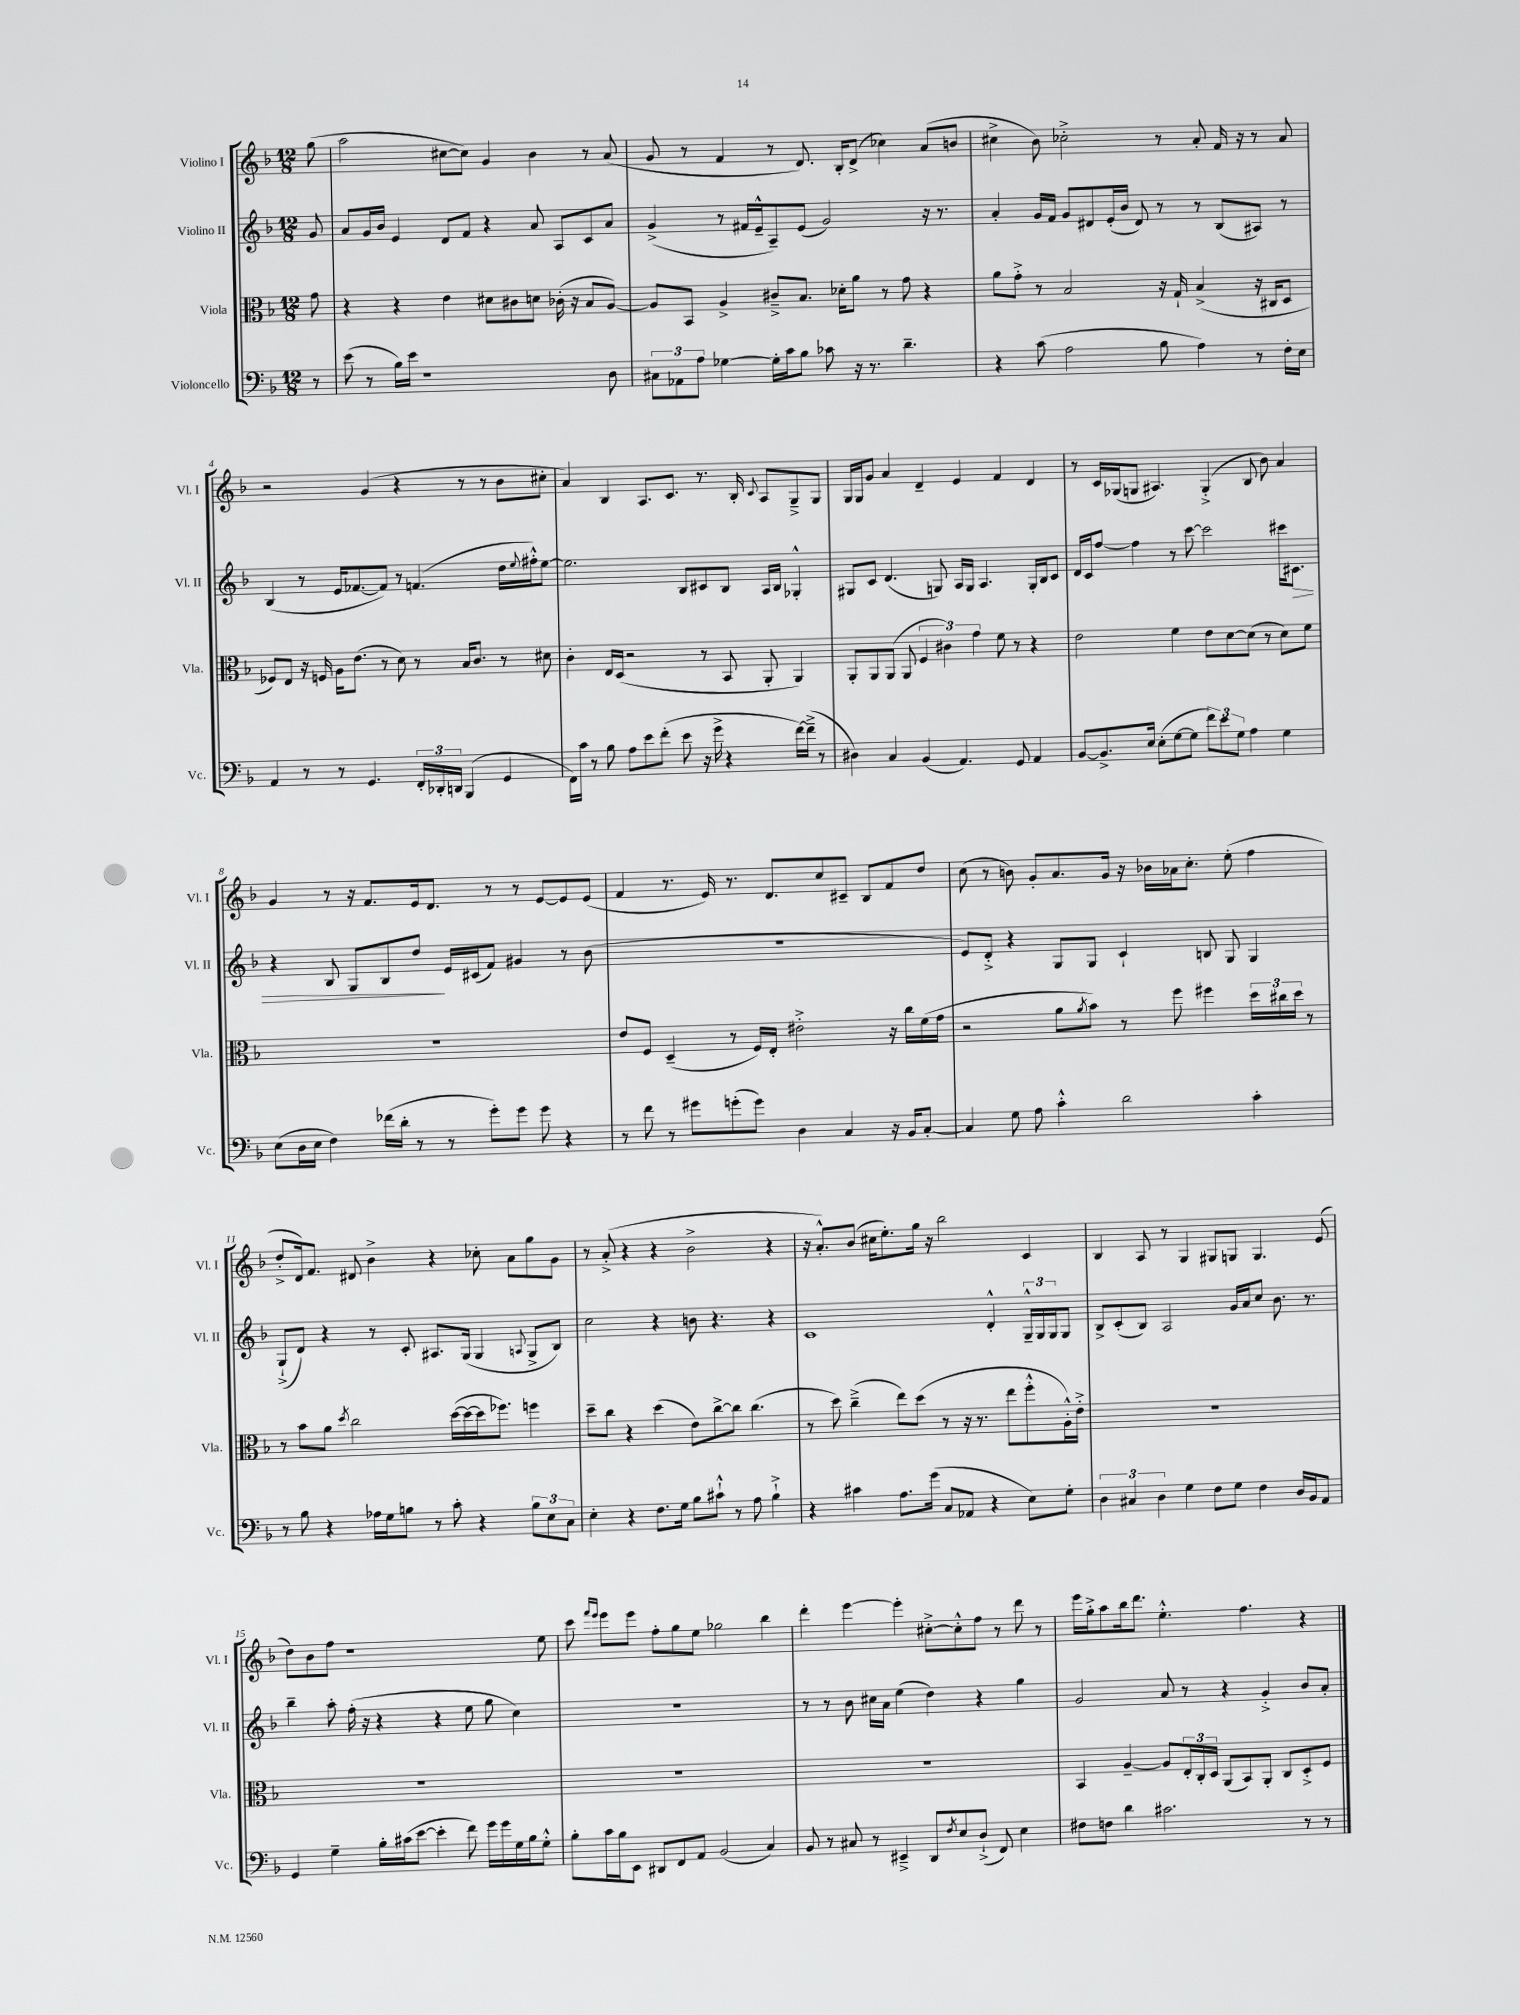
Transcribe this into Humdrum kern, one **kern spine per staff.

**kern	**kern	**kern	**kern
*staff4	*staff3	*staff2	*staff1
*clefF4	*clefC3	*clefG2	*clefG2
*k[b-]	*k[b-]	*k[b-]	*k[b-]
*M12/8	*M12/8	*M12/8	*M12/8
8r	8g	8g	(8gg
=	=	=	=
(8e	4r	8a	2aa
8r	.	16g	.
.	.	16b-	.
16B-)	4r	4e	.
16e	.	.	.
1r	.	.	.
.	4e	8d	[8cc#
.	.	8f	8cc#])
.	8d#	4r	4g
.	8c#	.	.
.	8d	8a	4b-
.	(16c-'	8A	.
.	16r	.	.
.	8B-	8c	8r
8D	[8A)	8a	(8a
=	=	=	=
12C#	8A]	(4g^	8g
12AA-	.	.	.
.	8BB-	.	8r
12A	.	.	.
[4G-	4A^	8r	4f
.	.	16f#	.
.	.	16e~^^	.
16G-']	8c#~^	8A~)	8r
16c	.	.	.
8B-	8.B-	(8e	8.d)
8c-	.	2g)	.
.	16d-'	.	16B-'
16r	8a	.	(8d^
8.r	.	.	.
.	8r	.	4cc-)
4.d~	8g	.	.
.	4r	16r	(8a
.	.	8.r	.
.	.	.	8b
=	=	=	=
4r	8a	4a'	4cc#^
.	8g'^	.	.
(8c	8r	16g	8b-)
.	.	16f	.
2A	2B-	8g	2cc-'^
.	.	8d#	.
.	.	(16e'	.
.	.	16b-	.
.	.	8d#)	.
8B-	16r	8r	8r
.	16G`	.	.
4A)	(4B-^	8r	8a'
.	.	(8B-	16f
.	.	.	16r
8r	16r	8A#)	8r
.	16C#	.	.
16F'	8D	8r	8a
16E	.	.	.
=	=	=	=
4AA	8F-)	(4B-	2r
.	8E	.	.
8r	16r	8r	.
.	16F	.	.
8r	16A	16e	.
.	(8.e	[8.f-	.
4.GG	.	.	(4g
.	8r	8f-])	.
.	8d)	8r	4r
24FF'	8r	(4.f	.
24DD-'	.	.	.
24DD	.	.	.
(4BBB-	16B-	.	8r
.	8.c	.	.
.	.	.	8r
4GG	8r	16dd	8b-
.	.	8qqee	.
.	.	16ff#'^^)	.
.	8d#	[8ee	8cc#'
=	=	=	=
16FF)	4c'	2.ee]	4a)
16c	.	.	.
8r	.	.	.
8B-	16E	.	4B-
.	(16D	.	.
8A	2r	.	.
8e	.	.	8.A
(8f'	.	.	.
.	.	.	8.c
8e	.	8B-	.
16r	8r	8c#	8.r
16g^	.	.	.
4r	8BB-	8B-	.
.	.	.	16B-'
.	.	.	8qqc
.	8AA'	16A	8A
.	.	16B-	.
[16f)	4AA)	4G-'^^	8G~^
(16f~^]	.	.	.
8r	.	.	8G
=	=	=	=
4D#)	8AA'	8G#	16G
.	.	.	16G
.	8AA	8c	8g
4C	(8AA	(4.d	4a
.	8AA	.	.
(4BB-	6F	.	4d~
.	.	8G)	.
.	6c#)	.	.
4.AA)	.	16A	4e
.	.	16G	.
.	6g	.	.
.	.	4.A	.
.	8f	.	4f
8GG	8r	.	.
4AA	4r	16G'	4d
.	.	16B-	.
.	.	8c	.
=	=	=	=
[8BB-	2e	16d	8r
.	.	16c	.
8.BB-^]	.	[8ff	16c
.	.	.	(16G-
.	.	4ff]	8G
16E	.	.	.
(8E'	.	.	4.A#)
[8G	4f	8r	.
8G]	.	[8ccc	.
12f)	8e	2ccc]	(4G'^
12e	.	.	.
.	[8d	.	.
12G	.	.	.
4A	(8d]	.	8B-
.	8r	.	8b-)
4G	8d)	16ccc#	4a
.	.	8.c#	.
.	8f	.	.
=	=	=	=
(8E	1.r	4r	4g
16D	.	.	.
16E	.	.	.
4F)	.	8B-	8r
.	.	8G	16r
.	.	.	8.f
(16f-	.	8B-	.
16d'	.	.	.
8r	.	8dd	16e
.	.	.	8.d
8r	.	16e	.
.	.	(16c#	.
8g')	.	8f)	8r
8g	.	4g#	8r
8g	.	.	[8e
4r	.	8r	8e]
.	.	(8b-	(8e
=	=	=	=
8r	8e	1.r	4f
8f	8F	.	.
8r	(4D~	.	8.r
8g#	.	.	.
.	.	.	16e)
(8g'	8r	.	8.r
8g)	16F)	.	.
.	16E'	.	8.d
4D	2e#'^	.	.
.	.	.	8cc
4C	.	.	8c#~
.	.	.	8B-
16r	16r	.	8f
16BB-	16cc	.	.
[8C'	(16f	.	8dd
.	16g	.	.
=	=	=	=
4C]	2r	8e)	(8cc
.	.	8d'^	8r
8G	.	4r	8b)
8A	.	.	8g'
4c'^^	8a	8G	8.a
.	8qa	.	.
.	8b-)	8G	.
.	.	.	16g
2d	8r	4c`	16r
.	.	.	16b-
.	8ff	.	16a-
.	.	.	8.cc'
.	4ff#	8B	.
.	.	8G	(8ee'
4c'	24dd	4G	4ff
.	24cc#	.	.
.	24dd	.	.
.	8r	.	.
=	=	=	=
8r	8r	(8G`^	8dd'^
8B-	8b-	8d)	16d)
.	.	.	8.f
4r	8a	4r	.
.	8qdd	.	.
.	2cc	.	8d#
16A-	.	8r	4b-^
16G	.	.	.
8B	.	8c'	.
8r	.	8.A#	4r
8c'	([16dd	.	.
.	16dd_	(16G	.
4r	16dd]	4G	8cc-'
.	8.ff-)	.	.
.	.	.	8a
.	.	8qqA	.
12B	4ff	8G^	8gg
12E	.	.	.
.	.	8B-)	8g
12C	.	.	.
=	=	=	=
4E'	8dd~	2cc	8r
.	8cc	.	(8a'^
4r	4r	.	4r
8.F	(4dd	4r	4r
16G	.	.	.
8B-	8e)	8b	2b-^
8c#`^^	[8cc^	4.r	.
8r	8cc]	.	.
8A	(4.cc	.	.
4B-`^	.	4r	4r
=	=	=	=
4r	8r	1c	16r
.	.	.	8.a'^^)
.	8dd)	.	.
4c#	(4cc~^	.	(8b-
.	.	.	16cc#
.	.	.	8.ee')
8.A	8ee)	.	.
.	(8dd	.	16gg
(16g	.	.	16r
8C	8r	.	2bb-
8AA-	16r	.	.
.	8.r	.	.
4r	.	4d'^^	.
.	8ee	.	.
8E)	8ff'^^	24G~^^	4c
.	.	24G	.
.	.	24G	.
8G'	16A'^^)	8G	.
.	16e'^	.	.
=	=	=	=
6D	1.r	8B-^	4B-
.	.	(8c'	.
6C#	.	.	.
.	.	8B-)	8A
6D	.	.	.
.	.	2A	8r
4G	.	.	4G
8F	.	.	8G#
8G	.	16g	8G
.	.	16a	.
4F	.	8cc	4.G
.	.	8.b-	.
16D	.	.	.
16BB-	.	8.r	.
8AA	.	.	(8e
=	=	=	=
4GG	1.r	4bb-~	8dd)
.	.	.	8b-
4G~	.	8aa'	8ff
.	.	(16ff'	1r
.	.	16r	.
16B-'	.	4r	.
(16c#	.	.	.
[8e	.	.	.
4e']	.	4r	.
8f)	.	8ee	.
16g	.	8gg	.
16g	.	.	.
16G	.	4cc)	.
16B-	.	.	.
8G'^^	.	.	8ee
=	=	=	=
8B-'	1.r	1.r	8ccc
.	.	.	16qqfff
.	.	.	16qqeee
16c	.	.	8eee
16B-	.	.	.
8EE	.	.	8eee
8DD#	.	.	8ff'
8FF	.	.	8gg
8AA	.	.	8ee
(2BB-	.	.	2gg-
4C)	.	.	4bb-
=	=	=	=
8BB-	1.r	8r	4ddd'
8r	.	8r	.
8C#	.	8b-	[4eee
8r	.	16cc#	.
.	.	16a	.
4EE#~^	.	(4ee	4eee']
8DD	.	4dd)	[8cc#'^
8qF	.	.	.
8E	.	.	8cc#'^^]
(8D`^	.	4r	8ff
8FF)	.	.	8r
4E	.	4gg	8ddd
.	.	.	8r
=	=	=	=
8F#	4BB-	2g	16eee
.	.	.	16gg'^
8F	.	.	8aa
4d	[4A~	.	16bb-
.	.	.	8.ddd
2.c#	8A]	8a	4.ee'^^
.	24E'	8r	.
.	24C'	.	.
.	24D	.	.
.	(8AA	4r	.
.	8BB-)	.	4.ff
.	8AA'	4g'^	.
.	8C	.	.
8r	8D'^	8b-	4r
8r	8F	8a'	.
==	==	==	==
*-	*-	*-	*-
